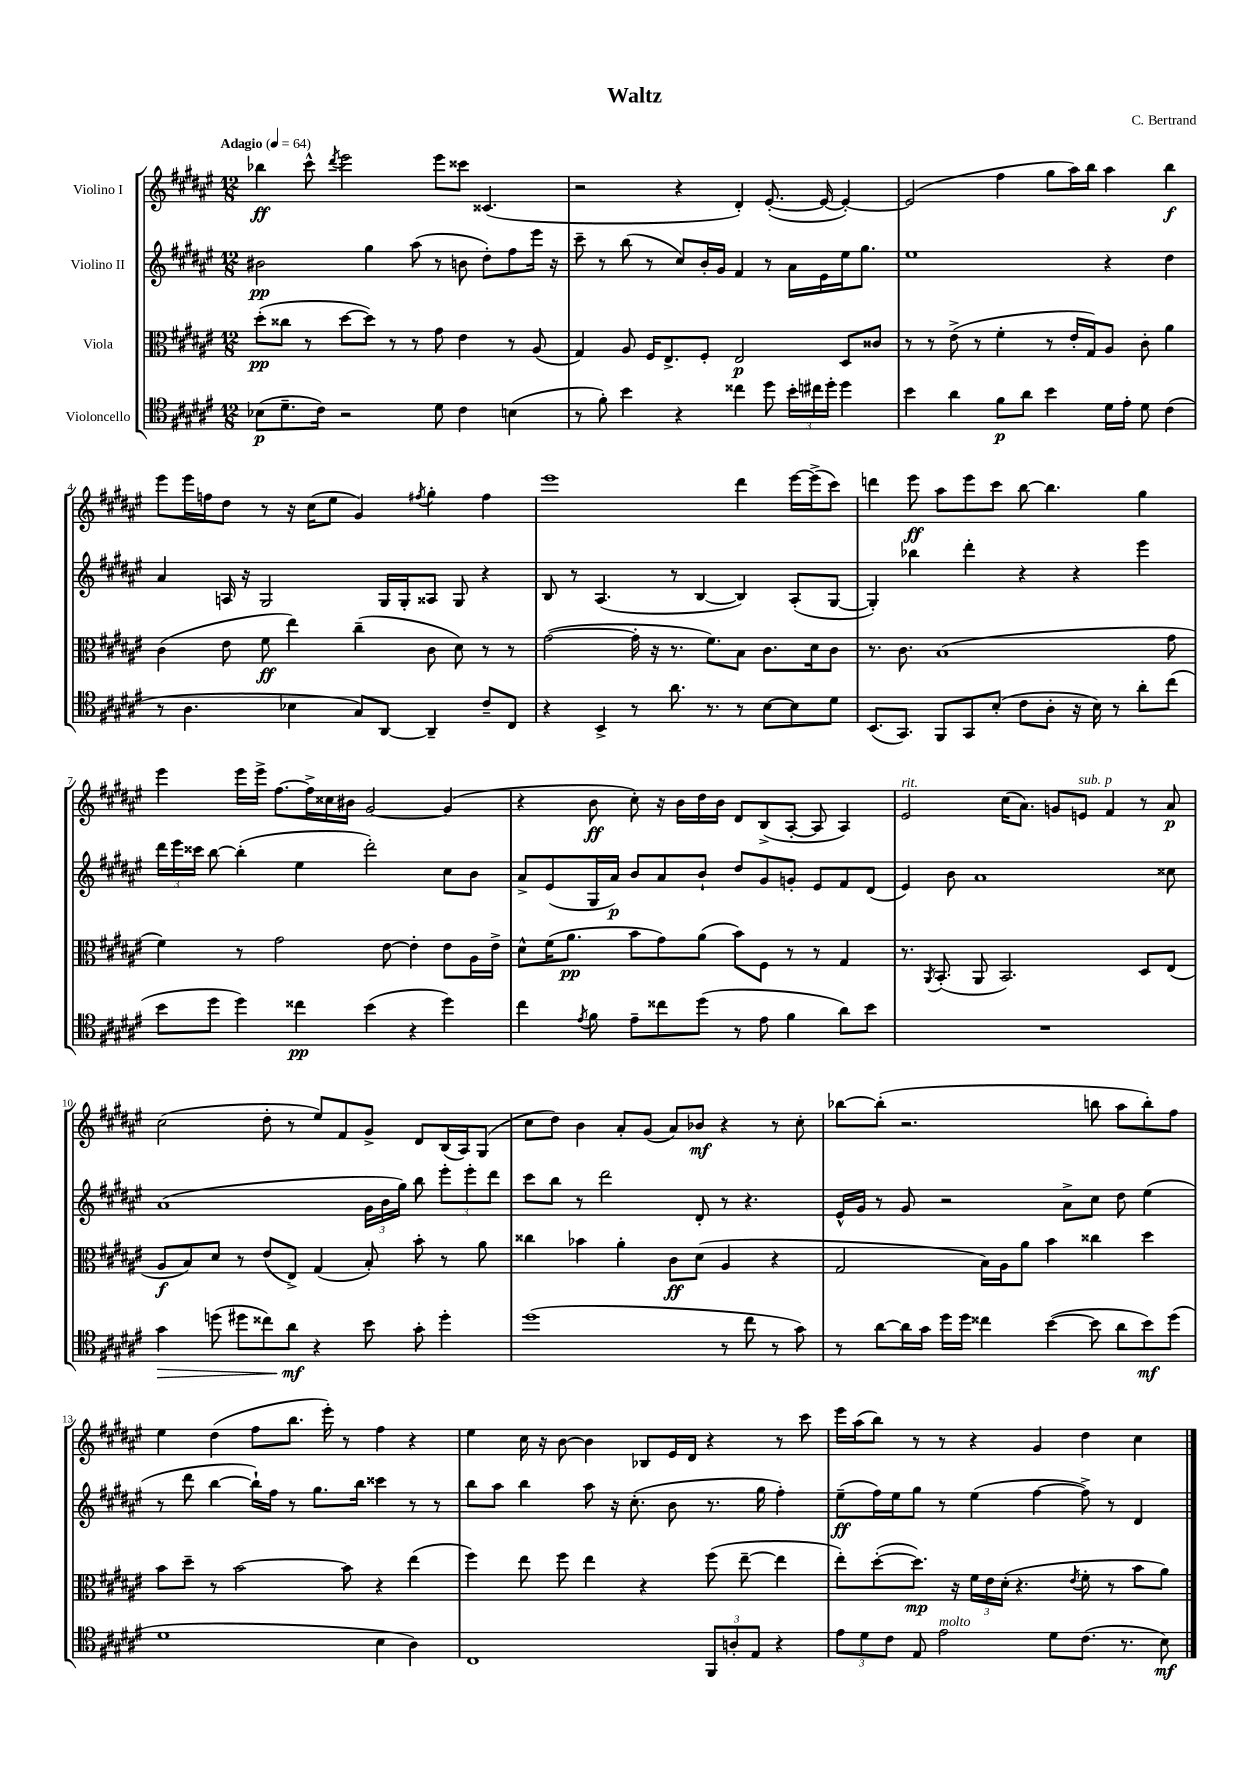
\header { title = "Waltz" composer = "C. Bertrand" }
<<
\new StaffGroup <<
\new Staff = "s0" \with { instrumentName = "Violino I" } {
    \clef treble \key fis \major \numericTimeSignature \time 12/8 \tempo "Adagio" 4 = 64
    \autoBeamOff bes''4\ff cis'''8-^ \acciaccatura { dis'''8 } eis'''2 eis'''8[ cisis'''8] cisis'4.( |
    r2 r4 dis'4-.) eis'8.~-.( eis'16~ eis'4~-.) |
    eis'2( fis''4 gis''8[ ais''16) b''16] ais''4 b''4\f |
    eis'''8[ eis'''16 f''16 dis''8] r8 r16 cis''16[( eis''8] gis'4) \acciaccatura { fis''8 } gis''4-. fis''4 |
    eis'''1 dis'''4 eis'''16[~ eis'''16->( cis'''8]) |
    d'''4 eis'''8\ff ais''8[ eis'''8 cis'''8] b''8~ b''4. gis''4 |
    eis'''4 eis'''16[ eis'''16]-> fis''8.[~ fis''16-> cisis''16 bis'16] gis'2~ gis'4( |
    r4 b'8\ff cis''8-.) r16 b'16[ dis''16 b'16] dis'8[ b8->( ais8]~-. ais8 ais4) |
    eis'2^\markup { \italic "rit." } cis''16[( ais'8.]) g'8[ e'8]^\markup { \italic "sub. p" } fis'4 r8 ais'8\p |
    cis''2( dis''8-. r8 eis''8[) fis'8 gis'8]-> dis'8[ b16( ais16) gis8]( |
    cis''8[ dis''8]) b'4 ais'8[-. gis'8]( ais'8[) bes'8]\mf r4 r8 cis''8-. |
    bes''8[~ bes''8]-.( r2. b''8 ais''8[ b''8-.) fis''8] |
    eis''4 dis''4( fis''8[ b''8.] eis'''16-.) r8 fis''4 r4 |
    eis''4 cis''16 r16 b'8~ b'4 bes8[ eis'16 dis'16] r4 r8 cis'''8 |
    eis'''16[ ais''16( b''8]) r8 r8 r4 gis'4 dis''4 cis''4 \bar "|." |
}
\new Staff = "s1" \with { instrumentName = "Violino II" } {
    \clef treble \key fis \major \numericTimeSignature \time 12/8
    \autoBeamOff bis'2\pp gis''4 ais''8( r8 b'8 dis''8[-.) fis''8 eis'''16] r16 |
    cis'''8-- r8 b''8( r8 cis''8[) b'16-. gis'16] fis'4 r8 ais'16[ eis'16 eis''16 gis''8.] |
    eis''1 r4 dis''4 |
    ais'4 a16 r16 gis2 gis16[ gis16-. aisis8] gis8 r4 |
    b8 r8 ais4.( r8 b4~ b4) ais8[-.( gis8]~ |
    gis4-.) bes''4 dis'''4-. r4 r4 eis'''4 |
    \tuplet 3/2 { dis'''16[ eis'''16 cisis'''16] } b''8~ b''4-.( eis''4 dis'''2-.) cis''8[ b'8] |
    ais'8[-> eis'8( gis16 ais'16]\p) b'8[ ais'8 b'8]-! dis''8[ gis'8 g'8]-. eis'8[ fis'8 dis'8]( |
    eis'4) b'8 ais'1 cisis''8 |
    ais'1( \tuplet 3/2 { gis'16[ b'16 gis''16]) } b''8 \tuplet 3/2 { eis'''8[-. eis'''8-. dis'''8] } |
    cis'''8[ b''8] r8 dis'''2 dis'8-. r8 r4. |
    eis'16[-^ gis'16] r8 gis'8 r2 ais'8[-> cis''8] dis''8 eis''4( |
    r8 dis'''8 b''4~ b''16[-!) fis''16] r8 gis''8.[ b''16] cisis'''4 r8 r8 |
    b''8[ ais''8] b''4 ais''8 r16 cis''8.-.( b'8 r8. gis''16 fis''4-.) |
    eis''8[--\ff( fis''16) eis''16 gis''8] r8 eis''4( fis''4~ fis''8->) r8 dis'4 \bar "|." |
}
\new Staff = "s2" \with { instrumentName = "Viola" } {
    \clef alto \key fis \major \numericTimeSignature \time 12/8
    \autoBeamOff dis''8[-.\pp( cisis''8] r8 dis''8[~ dis''8]) r8 r8 gis'8 eis'4 r8 ais8( |
    gis4) ais8 fis16[ eis8.-> fis8]-. eis2\p dis8[ cisis'8] |
    r8 r8 eis'8->( r8 fis'4-. r8 eis'16[-. gis16) ais8] cis'8-. ais'4 |
    cis'4( eis'8 fis'8\ff eis''4) cis''4--( cis'8 dis'8) r8 r8 |
    gis'2~( gis'16-. r16 r8. fis'8.[) b8] cis'8.[ dis'16 cis'8] |
    r8. cis'8. b1( gis'8 |
    fis'4) r8 gis'2 eis'8~ eis'4-. eis'8[ ais16 eis'16]-> |
    dis'8[-^ fis'16( ais'8.]\pp b'8[ gis'8) ais'8]( b'8[) fis8] r8 r8 gis4 |
    r8. \acciaccatura { ais,8 } b,8.-.( ais,8 b,2.) dis8[ eis8]( |
    ais8[\f b8) dis'8] r8 eis'8[( eis8]->) gis4( b8-.) b'8-. r8 ais'8 |
    cisis''4 bes'4 ais'4-. cis'8[\ff dis'8]( ais4 r4 |
    gis2 b16[) ais16 ais'8] b'4 cisis''4 dis''4 |
    b'8[ dis''8]-- r8 b'2~ b'8 r4 eis''4( |
    fis''4) eis''8 fis''8 eis''4 r4 fis''8( eis''8~-- eis''4 |
    eis''8[-.) dis''8~-.( dis''8.]\mp) r16 \tuplet 3/2 { fis'16[ eis'16 dis'16]-.( } r4. \acciaccatura { eis'8 } fis'8-. r8 b'8[ ais'8]) \bar "|." |
}
\new Staff = "s3" \with { instrumentName = "Violoncello" } {
    \clef tenor \key fis \major \numericTimeSignature \time 12/8
    \autoBeamOff bes8[\p( dis'8.-- cis'16]) r2 dis'8 cis'4 b4( |
    r8 fis'8-.) b'4 r4 cisis''4 dis''8 \tuplet 3/2 { b'16[-. cis''16 dis''16]-. } dis''4 |
    b'4 ais'4 fis'8[\p ais'8] b'4 dis'16[ eis'16]-. dis'8 cis'4( |
    r8 ais4. bes4 gis8[) ais,8]~ ais,4-- cis'8[-- cis8] |
    r4 b,4-> r8 ais'8. r8. r8 b8[~ b8 dis'8] |
    b,8.[( gis,8.]) fis,8[ gis,8 b8]-.( cis'8[ ais8]-. r16 b16) r8 ais'8[-. cis''8]( |
    b'8[ dis''8] dis''4) cisis''4\pp b'4( r4 dis''4) |
    cis''4 \acciaccatura { eis'8 } fis'8 eis'8[-- cisis''8 dis''8]( r8 eis'8 fis'4 ais'8[) b'8] |
    R1. |
    gis'4\> d''8( dis''8[ cisis''8) ais'8]\mf\! r4 b'8 gis'8-. dis''4-. |
    dis''1( r8 cis''8 r8 gis'8) |
    r8 ais'8[~ ais'16 gis'16] dis''16[ dis''16] cisis''4 b'4~( b'8 ais'8[ b'8\mf) dis''8]( |
    dis'1 b4 ais4) |
    cis1 \tuplet 3/2 { fis,8[ a8-. eis8] } r4 |
    \tuplet 3/2 { eis'8[ dis'8 cis'8] } eis8 eis'2^\markup { \italic "molto" } dis'8[ cis'8.]( r8. b8\mf) \bar "|." |
}
>>
>>
